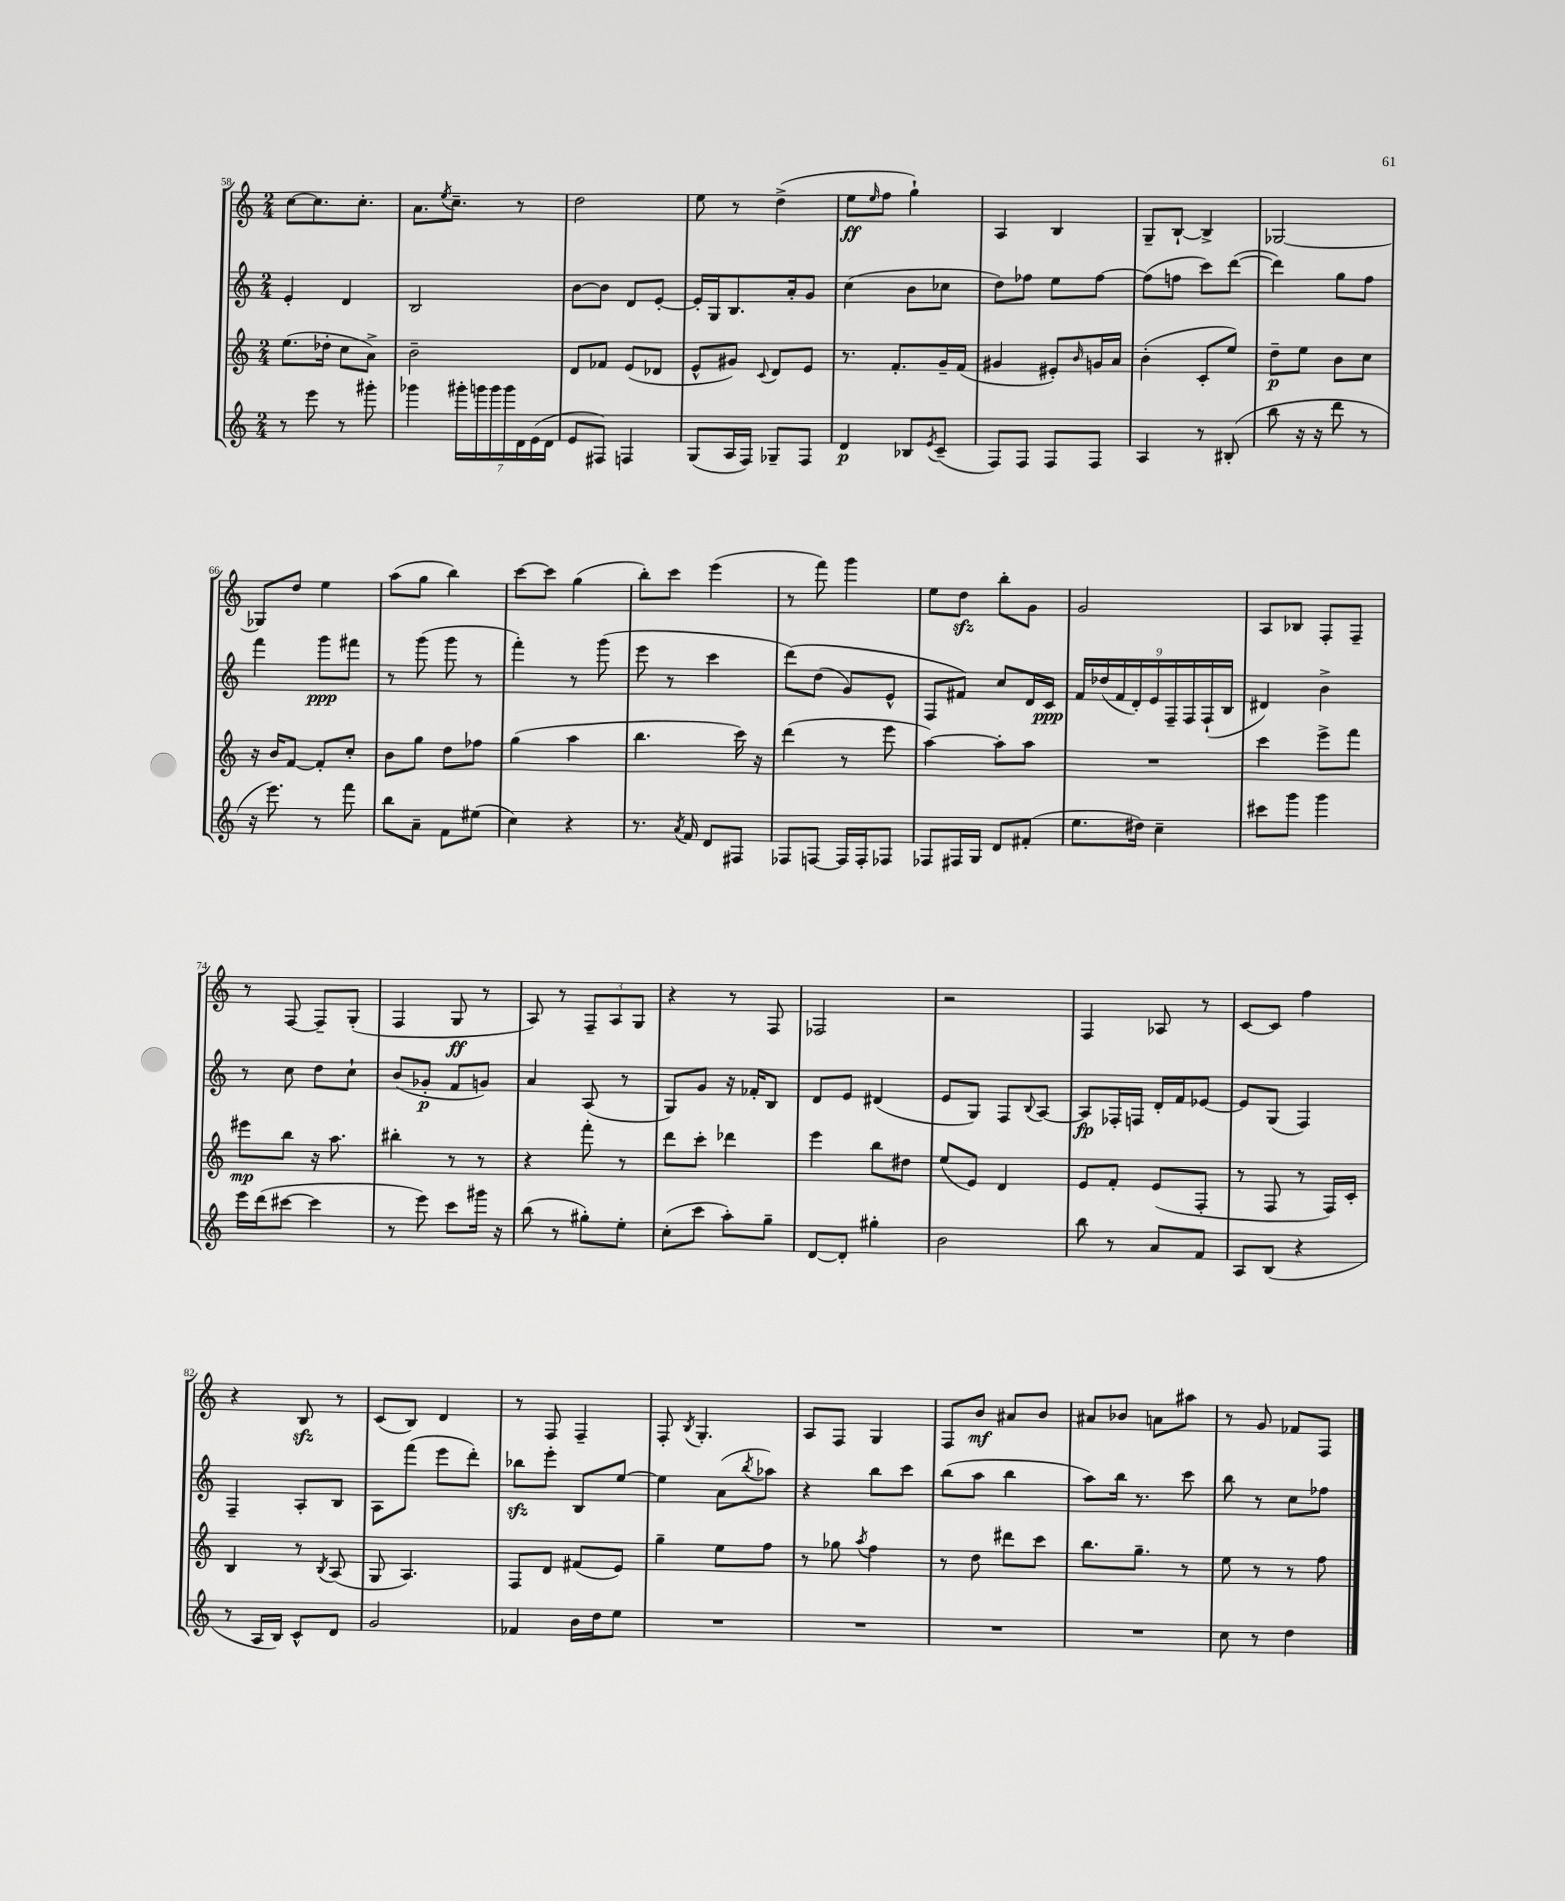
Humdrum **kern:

**kern	**kern	**kern	**kern
*staff4	*staff3	*staff2	*staff1
*clefG2	*clefG2	*clefG2	*clefG2
*k[]	*k[]	*k[]	*k[]
*M2/4	*M2/4	*M2/4	*M2/4
8r	(8.ee\L	4e'/	[8cc\L
8eee\	.	.	8.cc\]
.	16dd-'\Jk	.	.
8r	8cc\L	4d/	.
.	.	.	8.cc'\J
8ggg#'\	8a^\J)	.	.
=	=	=	=
4ggg-\	2b~\	2B/	8.a\L
.	.	.	8qee/
.	.	.	8.cc~\J
28ggg#'\LL	.	.	.
28ggg\	.	.	.
28ggg\	.	.	.
28ggg\	.	.	.
.	.	.	8r
28d\	.	.	.
(28e\	.	.	.
28d\JJ	.	.	.
=	=	=	=
8e/L	8d/L	[8b\L	2dd\
8F#/J)	8f-/J	8b\]J	.
4F/	(8e/L	8d/L	.
.	8d-/J	[8e'/J	.
=	=	=	=
(8G/L	8e^^/L	16e'/]LL	8ee\
.	.	16G/J	.
16A/L	8g#/J)	8.B/	8r
16F/JJ)	.	.	.
.	8qqc/	.	.
8G-~/L	8d/L	.	(4dd^\
.	.	16a'/k	.
8F/J	8e/J	8g/J	.
=	=	=	=
4d/	8.r	(4cc\	8ee\L
.	.	.	16qqee/
.	.	.	8ff\J
.	8.f'/L	.	.
8B-/L	.	8b\L	4gg`\)
8qe/	.	.	.
(8c~/J	16g~/L	8cc-\J	.
.	(16f/JJ	.	.
=	=	=	=
8F/L)	4g#/	8dd\L)	4A/
8F/J	.	8ff-\J	.
8F/L	8e#'/L)	8ee\L	4B/
.	16qqb/	.	.
8F/J	16g/L	[8ff-\J	.
.	16a/JJ	.	.
=	=	=	=
4A/	(4b'\	(8ff-\]L	8G~/L
.	.	8ff\J	[8B`/J
8r	8c'/L	8ccc\L)	4B^/]
(8B#'/	8ee/J)	([8ddd\J	.
=	=	=	=
8bb\	8dd~\L	4ddd\])	[2G-/
16r	8ee\J	.	.
16r	.	.	.
8ddd\	8b\L	8gg\L	.
8r	8cc\J	8ff\J	.
=	=	=	=
16r	16r	4fff\	8G-/]L
8.eee\)	16b/LK	.	.
.	[8f/J	.	8dd/J
8r	8f'/]L	8ggg\L	4ee\
8fff\	8cc'/J	8fff#\J	.
=	=	=	=
8bb\L	8b\L	8r	(8aa\L
8a~\J	8gg\J	(8ggg\	8gg\J
8f\L	8dd\L	8ggg\	4bb\)
(8ee#\J	8ff-\J	8r	.
=	=	=	=
4cc\)	(4gg\	4fff'\)	[8ccc\L
.	.	.	8ccc\]J
4r	4aa\	8r	(4gg\
.	.	(8ggg\	.
=	=	=	=
8.r	4.bb\	8eee\	8bb'\L)
.	.	8r	8ccc\J
8qa/	.	.	.
16f/	.	.	.
8d/L	.	4ccc\	(4eee\
8F#/J	16ccc\)	.	.
.	16r	.	.
=	=	=	=
8F-/L	(4ddd\	&(8ddd\L)	8r
[8F/J	.	(8dd\J	8fff\)
16F/]LL	8r	8g/L)	4ggg\
16F'/J	.	.	.
8F-/J	8eee\	8e^^/J	.
=	=	=	=
8F-/L	[4aa\)	8F/L	8ee\L
16F#/L	.	8f#/J&)	8dd\J
16G/JJ	.	.	.
8d/L	8aa'\]L	8cc/L	8bb'\L
(8f#'/J	8aa\J	16d/L	8g\J
.	.	16c/JJ	.
=	=	=	=
8.ee\L	2r	18f/LL	2g/
.	.	(18dd-/	.
.	.	18f/	.
.	.	18d'/)	.
16dd#\Jk)	.	.	.
.	.	18e/	.
4cc~\	.	.	.
.	.	18F~/	.
.	.	18F/	.
.	.	(18F`/	.
.	.	18B/JJ	.
=	=	=	=
8ccc#\L	4ccc\	4d#/)	8A/L
8ggg\J	.	.	8B-/J
4ggg\	8eee^\L	4b^\	8F'/L
.	8fff\J	.	8F~/J
=	=	=	=
16eee\LL	8eee#\L	8r	8r
(16ddd\J	.	.	.
[8ccc#\J	8bb\J	8cc\	[8F/
4ccc#\]	16r	8dd\L	8F~/]L
.	8.aa\	.	.
.	.	8cc`\J	(8G'/J
=	=	=	=
8r	4bb#'\	(8b/L	4F/
8eee\)	.	8g-'/J	.
8ccc\L	8r	8f/L	8G/
16ggg#\Jk	8r	8g/J)	8r
16r	.	.	.
=	=	=	=
(8bb\	4r	4a/	8A/)
8r	.	.	8r
8gg#'\L)	8fff'\	(8A/	12F~/L
.	.	.	12A/
8ee'\J	8r	8r	.
.	.	.	12G/J
=	=	=	=
(8cc'\L	8ddd\L	8G/L)	4r
8ccc\J	8ccc'\J	8g/J	.
8aa'\L)	4ddd-\	16r	8r
.	.	16f-'/LK	.
8gg~\J	.	8B/J	8F/
=	=	=	=
[8d/L	4eee\	8d/L	2F-/
8d'/]J	.	8e/J	.
4gg#'\	8bb\L	(4d#/	.
.	8dd#\J	.	.
=	=	=	=
2b\	(8ee/L	8e/L	2r
.	8e/J)	8G/J)	.
.	4d/	8F/L	.
.	.	8qqB/	.
.	.	[8A/J	.
=	=	=	=
8bb\	8e/L	8A/]L	4F/
8r	8f'/J	16F-'/L	.
.	.	16F/JJ	.
8a/L	(8e/L	16d'/LL	8A-/
.	.	16f/J	.
8f/J	8F'/J	[8e-/J	8r
=	=	=	=
8A/L	8r	8e-/]L	[8c/L
(8B/J	8F/	(8G/J	8c/]J
4r	8r	4F/)	4ff\
.	16F/LL)	.	.
.	16c'/JJ	.	.
=	=	=	=
8r	4B/	4F~/	4r
16A/LL	.	.	.
16B/JJ)	.	.	.
8c^^/L	8r	8A'/L	8B/
.	8qB/	.	.
8d/J	(8A/	8B/J	8r
=	=	=	=
2g/	8G/	8A\L	(8c/L
.	4.A/)	(8fff\J	8B/J)
.	.	8eee\L	4d/
.	.	8ddd'\J)	.
=	=	=	=
4f-/	8F/L	8bb-\L	8r
.	8d/J	8eee'\J	8F/
16b\LL	(8f#/L	8B/L	4F~/
16dd\J	.	.	.
8ee\J	8e/J)	[8ee/J	.
=	=	=	=
2r	4gg~\	4ee\]	8F'/
.	.	.	8qB/
.	.	.	4.G'/
.	8ee\L	(8a\L	.
.	.	8qbb/	.
.	8ff\J	8aa-\J)	.
=	=	=	=
2r	8r	4r	8A/L
.	8gg-\	.	8F/J
.	8qaa/	.	.
.	4ff\	8bb\L	4G/
.	.	8ccc\J	.
=	=	=	=
2r	8r	(8bb\L	8F/L
.	8dd\	8aa\J	8b/J
.	8ddd#\L	4bb\	8a#/L
.	8ccc\J	.	8b/J
=	=	=	=
2r	8.bb\L	8aa\L)	8a#/L
.	.	16bb\Jk	8b-/J
.	8.gg~\J	8.r	.
.	.	.	8a\L
.	8r	8ccc\	8aa#\J
=	=	=	=
8cc\	8ee\	8bb\	8r
8r	8r	8r	8g/
4dd\	8r	8cc\L	8f-/L
.	8ff\	8ff-\J	8F/J
==	==	==	==
*-	*-	*-	*-
